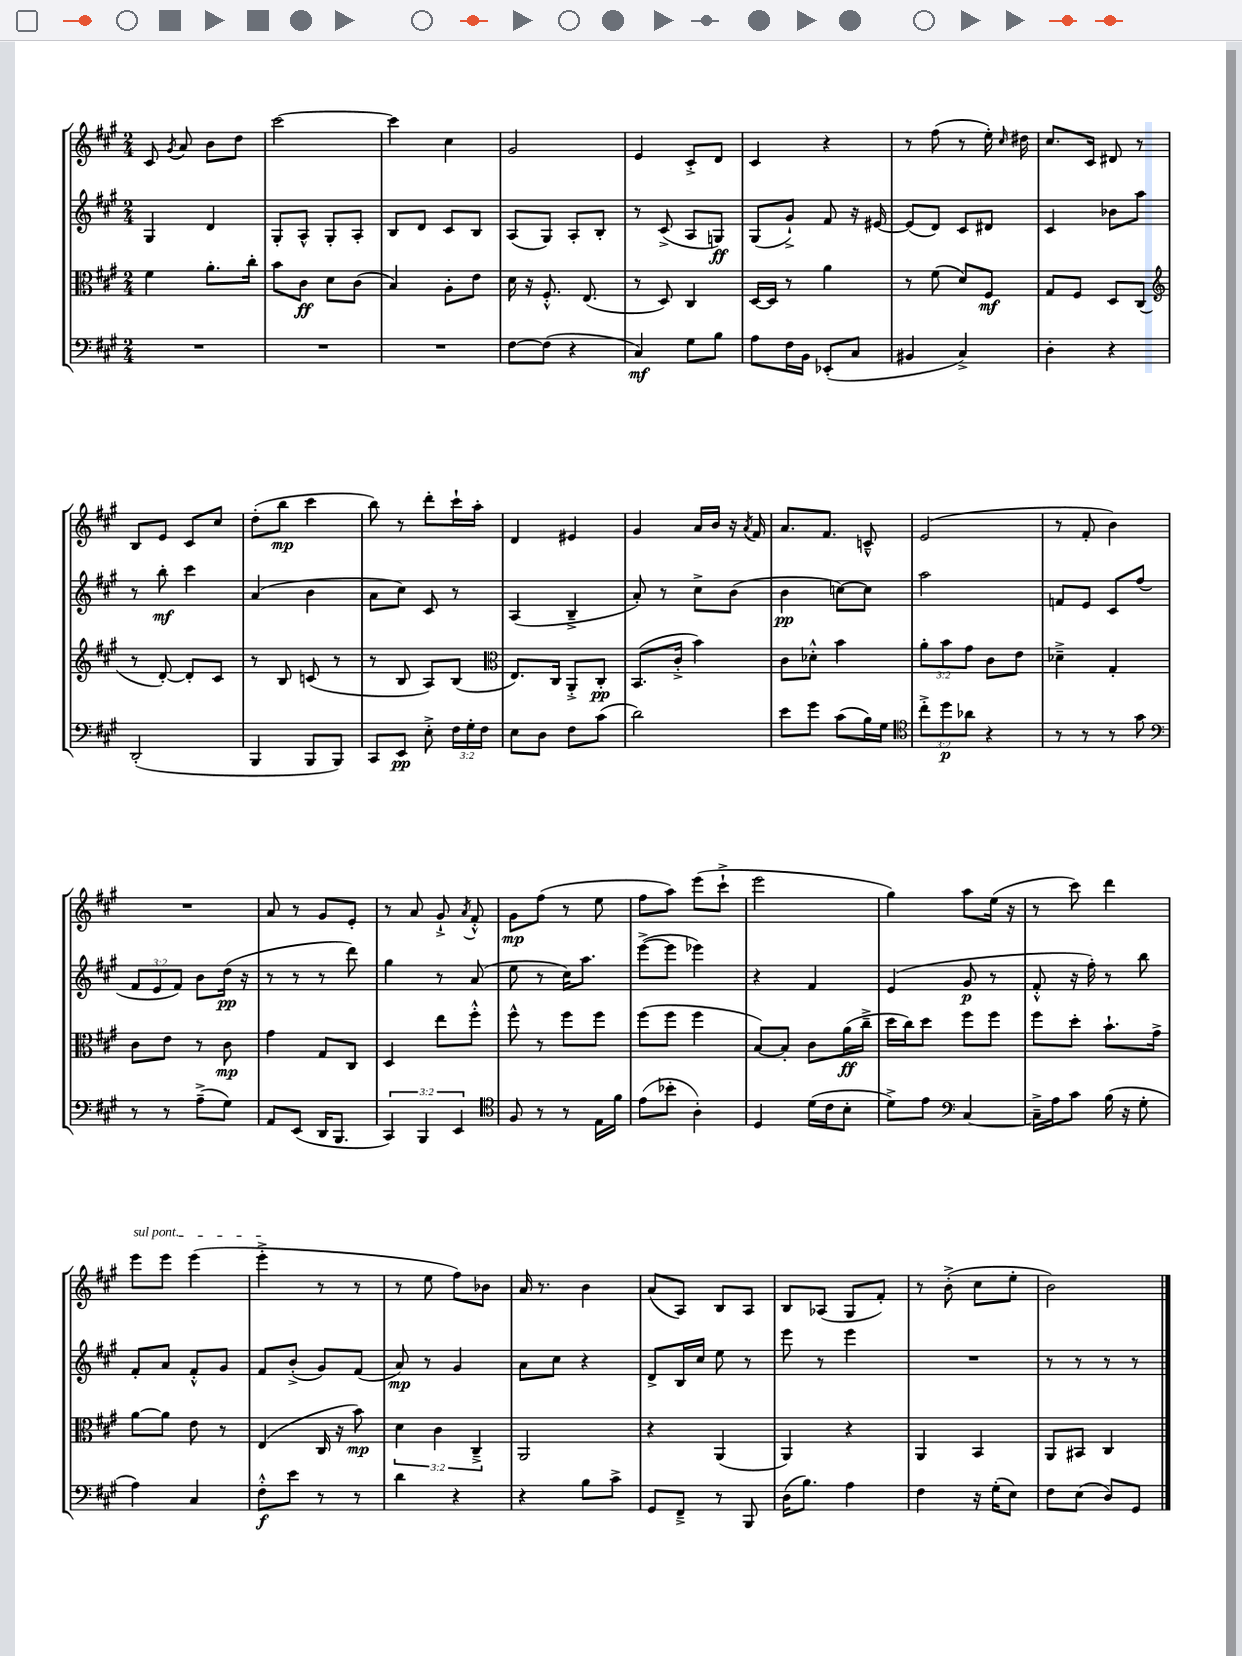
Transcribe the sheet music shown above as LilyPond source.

<<
\new StaffGroup <<
\new Staff = "s0" {
    \clef treble \key a \major \numericTimeSignature \time 2/4
    \autoBeamOff cis'8 \acciaccatura { gis'8 } a'8 b'8[ d''8] |
    cis'''2~ |
    cis'''4 cis''4 |
    gis'2 |
    e'4 cis'8[-.-> d'8] |
    cis'4 r4 |
    r8 fis''8( r8 e''16-.) \grace { cis''16 } dis''16 |
    cis''8.[ cis'16] dis'8 r8 |
    b8[ e'8] cis'8[ cis''8] |
    d''8[-.( b''8]\mp cis'''4 |
    b''8) r8 d'''8[-. cis'''16-! a''16]-. |
    d'4 eis'4 |
    gis'4 a'16[ b'16] r16 \acciaccatura { a'8 } fis'16 |
    a'8.[ fis'8.] c'8---^ |
    e'2( |
    r8 fis'8-. b'4) |
    R2 |
    a'8 r8 gis'8[ e'8]-. |
    r8 a'8 gis'8-!-> \acciaccatura { a'8 } fis'8-.-^ |
    gis'8[\mp fis''8]( r8 e''8 |
    fis''8[ a''8]) e'''8[( cis'''8]-!-> |
    e'''2 |
    gis''4) a''8[ e''16]( r16 |
    r8 cis'''8) d'''4 |
    \once \override TextSpanner.bound-details.left.text = \markup { \italic "sul pont." } e'''8[\startTextSpan e'''8] e'''4( |
    e'''4-.->\stopTextSpan r8 r8 |
    r8 e''8 fis''8[) bes'8] |
    a'16 r8. b'4 |
    a'8[( a8]) b8[ a8] |
    b8[ aes8]( gis8[ fis'8]-.) |
    r8 b'8-.->( cis''8[ e''8]-. |
    b'2) \bar "|." |
}
\new Staff = "s1" {
    \clef treble \key a \major \numericTimeSignature \time 2/4 \override Staff.TupletNumber.text = #tuplet-number::calc-fraction-text
    \autoBeamOff gis4 d'4 |
    gis8[-. a8]-^ gis8[-. a8]-. |
    b8[ d'8] cis'8[ b8] |
    a8[( gis8]) a8[-. b8]-. |
    r8 cis'8->( a8[ g8]\ff) |
    gis8[( gis'8]-!->) fis'8 r16 eis'16~ |
    eis'8[( d'8]) cis'8[ dis'8] |
    cis'4 bes'8[ a''8] |
    r8 b''8-.\mf cis'''4 |
    a'4( b'4 |
    a'8[ cis''8]) cis'8 r8 |
    a4( b4---> |
    a'8-.) r8 cis''8[-> b'8]( |
    b'4\pp c''8[~) c''8] |
    a''2 |
    f'8[ e'8] cis'8[ fis''8]( |
    \tuplet 3/2 { fis'8[ e'8 fis'8]) } b'8[ d''16]\pp( r16 |
    r8 r8 r8 d'''8) |
    gis''4 r8 a'8( |
    e''8 r8 cis''16[) a''8.] |
    e'''8[~->( e'''8] ees'''4) |
    r4 fis'4 |
    e'4( gis'8\p r8 |
    fis'8-.-^ r16 fis''16-.) r8 b''8 |
    fis'8[-. a'8] fis'8[-.-^ gis'8] |
    fis'8[ b'8]-.->( gis'8[) fis'8]( |
    a'8\mp) r8 gis'4 |
    a'8[ cis''8] r4 |
    d'8[-> b16 cis''16] e''8 r8 |
    e'''8 r8 e'''4 |
    R2 |
    r8 r8 r8 r8 \bar "|." |
}
\new Staff = "s2" {
    \clef alto \key a \major \numericTimeSignature \time 2/4 \override Staff.TupletNumber.text = #tuplet-number::calc-fraction-text
    \autoBeamOff fis'4 a'8.[-. cis''16]-. |
    b'8[ cis'8]\ff d'8[ cis'8]( |
    b4) a8[-. e'8] |
    d'16 r16 fis8.-.-^ e8.( |
    r8 d8) cis4 |
    d16[~ d16] r8 a'4 |
    r8 fis'8( d'8[) fis8]\mf |
    gis8[ fis8] d8[ cis8]( |
    \clef treble r8 d'8~-.) d'8[-. cis'8] |
    r8 b8 c'8( r8 |
    r8 b8 a8[) b8]( |
    \clef alto e8.[) cis16] a,8[-.-> cis8]-.\pp |
    b,8.[( cis'16]-.-> b'4) |
    cis'8[ des'8]-.-^ b'4 |
    \tuplet 3/2 { a'8[-. b'8 gis'8] } cis'8[ e'8] |
    des'4---> gis4-. |
    cis'8[ e'8] r8 cis'8\mp |
    gis'4 gis8[ cis8] |
    d4 e''8[ fis''8]-.-^ |
    fis''8-^ r8 fis''8[ fis''8] |
    fis''8[( fis''8] fis''4 |
    b8[~) b8]-. cis'8[ a'16\ff( cis''16]---> |
    d''16[ cis''16) d''8] fis''8[ fis''8] |
    fis''8[ d''8]-. b'8.[-! gis'16]-> |
    a'8[~ a'8] e'8 r8 |
    e4( cis16 r16 b'8\mp) |
    \tuplet 3/2 { d'4 cis'4 cis4---> } |
    a,2 |
    r4 a,4( |
    a,4) r4 |
    a,4 b,4 |
    a,8[ bis,8] cis4 \bar "|." |
}
\new Staff = "s3" {
    \clef bass \key a \major \numericTimeSignature \time 2/4 \override Staff.TupletNumber.text = #tuplet-number::calc-fraction-text
    \autoBeamOff R2 |
    R2 |
    R2 |
    fis8[~ fis8]( r4 |
    cis4\mf) gis8[ b8] |
    a8[ fis16 b,16] ees,8[-.( cis8] |
    bis,4 cis4->) |
    d4-. r4 |
    d,2-.( |
    b,,4 b,,8[ b,,8]) |
    cis,8[ e,8]\pp e8-.-> \tuplet 3/2 { fis16[ gis16-. fis16] } |
    e8[ d8] fis8[ cis'8]( |
    d'2) |
    e'8[ gis'8] cis'8[( b16) gis16] |
    \clef tenor \tuplet 3/2 { cis''8[-.-> d''8\p aes'8] } r4 |
    r8 r8 r8 gis'8 |
    \clef bass r8 r8 a8[--->( gis8]) |
    a,8[ e,8]( d,16[ b,,8.] |
    \tuplet 3/2 { cis,4) b,,4 e,4 } |
    \clef tenor fis8 r8 r8 e16[ fis'16] |
    e'8[( bes'8]-. a4-.) |
    d4 d'16[( cis'16 b8]-. |
    d'8[->) e'8] \clef bass cis4~ |
    cis16[---> a16 cis'8] b16( r16 gis8-. |
    a4) cis4 |
    fis8[-.-^\f e'8] r8 r8 |
    d'4 r4 |
    r4 b8[ cis'8]-> |
    gis,8[ fis,8]---> r8 b,,8 |
    d16[( b8.]) a4 |
    fis4 r16 gis16[-.( e8]) |
    fis8[ e8]( d8[) gis,8] \bar "|." |
}
>>
>>
\layout { \context { \Score \remove "Bar_number_engraver" } }
